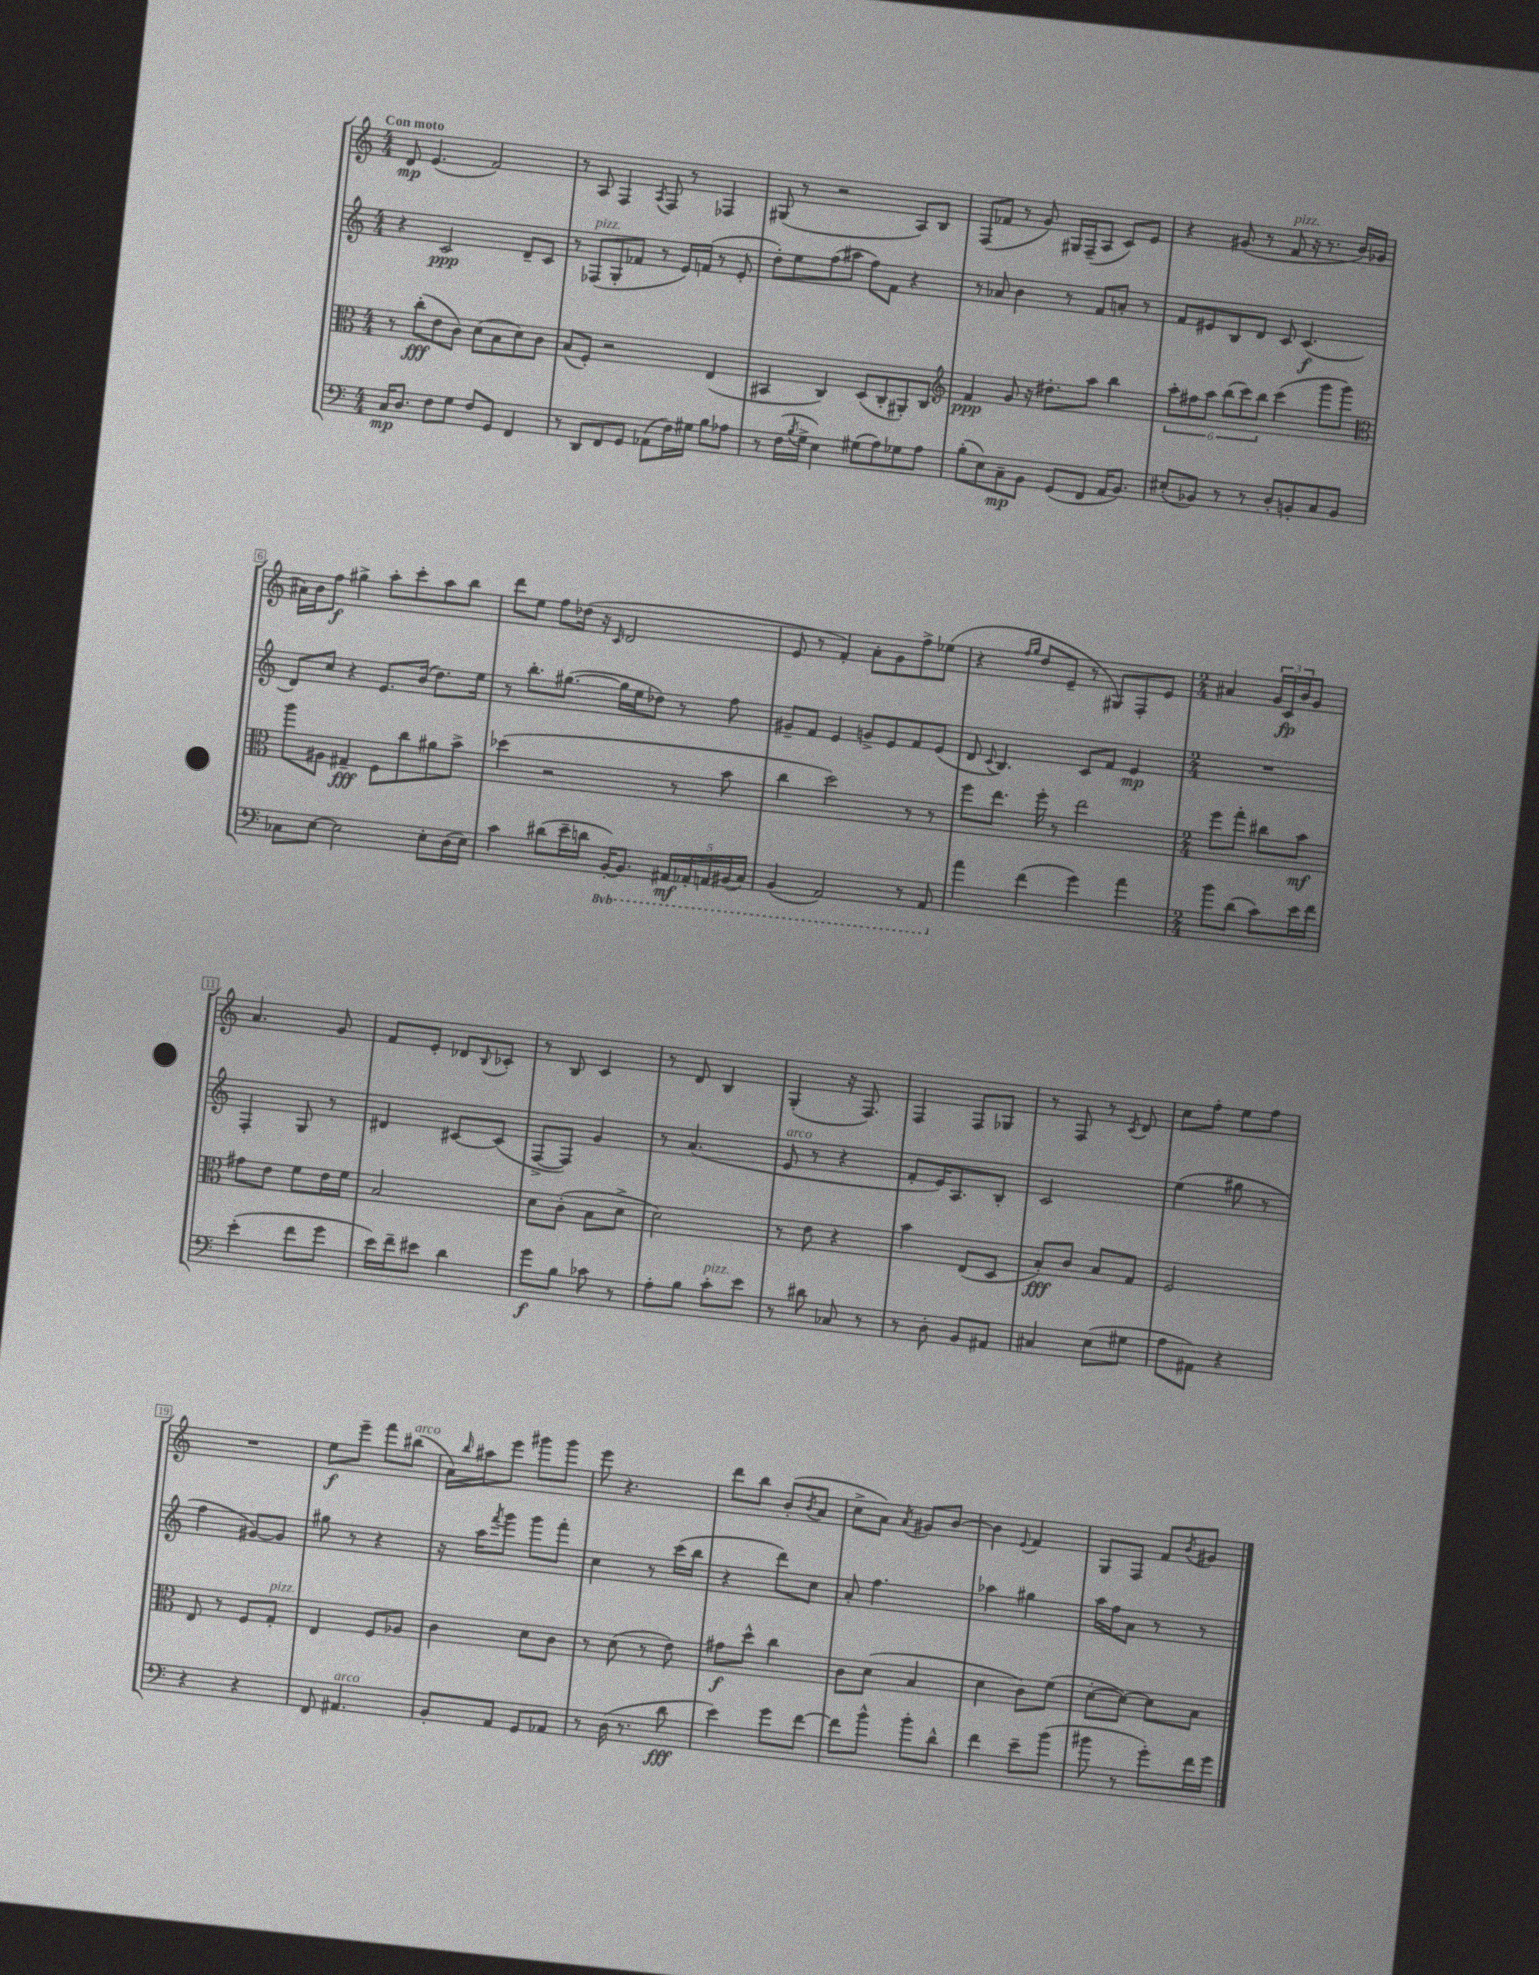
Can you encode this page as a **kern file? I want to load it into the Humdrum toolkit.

**kern	**kern	**kern	**kern
*staff4	*staff3	*staff2	*staff1
*clefF4	*clefC3	*clefG2	*clefG2
*k[]	*k[]	*k[]	*k[]
*M4/4	*M4/4	*M4/4	*M4/4
16C	8r	4r	8d
8.D	.	.	.
.	(8cc'	.	(4.e
8F	8e	2c	.
8G	8c)	.	.
8F	(8d	.	2f)
8GG	8B	.	.
4FF	8d)	8d~	.
.	8c	8c	.
=	=	=	=
8r	(8B	8r	8r
8DD	8F')	(8F-	8A
8FF	2r	8G'	4F
8GG	.	8f-	.
.	.	.	8qA
(8AA-	.	8r	8F
16F)	.	16e)	8r
16G#	.	(16f	.
8B	(4E	8r	4F-
8A-	.	8e'	.
=	=	=	=
8r	4BB#	8dd')	(8G#
(16F	.	8ee	8r
8qB	.	.	.
16G^	.	.	.
4E)	4C)	(8ff	2r
.	.	8aa#	.
(8G#	(8D	8ff)	.
8A)	8C'	8f	.
8G-	8AA#')	4r	8A)
8A	8C	.	8B
=	=	=	=
*	*clefG2	*	*
(8B'	4f	8r	(8F
8E)	.	8a-	8f-
8C~	8g	4b	8r
8BB	16r	.	8g)
.	8.dd#'	.	.
(8GG	.	8r	16G#
.	.	.	(16F~
8FF	8aa	8f	8A
16AA	4bb	8a'	8c)
8.BB)	.	.	.
.	.	8r	8e
=	=	=	=
(8E#'	12aa'	8f	4r
.	12ff#	.	.
8BB-)	.	8e#	.
.	12aa	.	.
8r	(12bb	8B	(8g#
.	12ccc)	.	.
8r	.	8d	8r
.	12bb	.	.
8D'	(4ccc	8c	8f
8BB'	.	(4.c	16r
.	.	.	8.r
8C	8ggg	.	.
8BB	8ggg)	.	16b)
.	.	.	(16g-
=	=	=	=
*	*clefC3	*	*
8C-	8aa	8d)	16a#)
.	.	.	16b
[8E	8A#	8cc	8ff
2E]	4G#~	4r	4gg#^
.	8F	8.e	8aa'
.	8cc	.	8ccc'
.	.	(16b	.
8E'	8a#	8.dd)	8aa
(16D	8b^	.	8bb
16E)	.	16ee	.
=	=	=	=
4c	(4dd-	8r	8ddd
.	.	8.bb'	8ee
(8d#	2r	.	8ff
.	.	([8.gg#	.
16e~	.	.	(16dd-
16d	.	.	16r
.	.	.	16qqc
[16BBB')	.	16gg#]	2d
8.BBB]	.	16ee	.
.	.	8dd-)	.
20AAA#	8r	8r	.
20AAA-'	.	.	.
20AAA	.	.	.
.	8b	8ff	.
(20BBB#	.	.	.
20CC)	.	.	.
=	=	=	=
(4BBB	4cc	8g#~	8e
.	.	8f	8r
2AAA)	2dd)	4e	4f')
.	.	8g^	8a'
.	.	8e	8g
8r	8r	8f	8ff^
8AAA	8r	(8e	(8ee-
=	=	=	=
4a	8ff	8d	4r
.	.	8qqc	.
.	8.ee	4.B)	.
.	.	.	16qqff
.	.	.	16qqgg
(4f	.	.	8dd
.	16ff'	.	.
.	8r	.	8e~
4g)	2ee	8c	8r
.	.	8f	8G#)
4a	.	4e	8F'
.	.	.	8e
=	=	=	=
*M2/4	*M2/4	*M2/4	*M2/4
8b	8ff	2r	4a#
(8d	8gg'	.	.
8c)	8cc#	.	24g
.	.	.	24c
.	.	.	24b
16e	8b	.	8g
16f	.	.	.
=	=	=	=
(4e'	8g#	4F'	4.a
.	8e	.	.
8f	8f	8G	.
8g	16e	8r	8g
.	16f	.	.
=	=	=	=
16e)	2B	4d#	8f
16f~	.	.	.
8e#	.	.	8e'
4d	.	[8c#	8d-
.	.	.	8qqB
.	.	(8c#]	8c-'
=	=	=	=
8g	8d	[8F^	8r
8B	(8c'	8F])	8B
8c-	8B	4g	4c
8r	8d^	.	.
=	=	=	=
8A'	2d)	8r	8r
8B	.	(4.a	8d
8c'	.	.	4B
8e	.	.	.
=	=	=	=
8r	8r	8e	(4G'
8d#	8e	8r	.
8C-	4r	4r	16r
.	.	.	8.F)
8r	.	.	.
=	=	=	=
8r	4b	8f'	4F
8D'	.	16e)	.
.	.	8.A	.
8BB	(8E	.	8F
8AA#	8D	8B'	8G-
=	=	=	=
4C#	8B')	2c	8r
.	8c	.	8F
(8E	8B	.	8r
.	.	.	8qc
8G#	8G	.	8d
=	=	=	=
8A	2F	(4ee	8cc
8AA#)	.	.	8ff'
4r	.	8gg#	8ee
.	.	8r	8ff
=	=	=	=
4r	8E	4ff	2r
.	8r	.	.
4r	8F	[8g#)	.
.	8G'	8g#]	.
=	=	=	=
8FF	4E	8gg#	8ee
4.AA#	.	8r	8eee~
.	8F	4r	8fff
.	8A-	.	(8bb#
=	=	=	=
8BB'	4c	16r	16a)
.	.	.	16qqbb
.	.	16aa	16aa#
.	.	8qfff	.
8AA	.	8ggg	8eee
8GG	8d	8ggg	8ggg#
8AA-	8c	8fff'	8ggg#
=	=	=	=
8r	8r	4cc	8eee
(16D	(8d	.	4.r
8.r	.	.	.
.	8r	8r	.
8d	8e)	(16ccc	.
.	.	16bb	.
=	=	=	=
4e)	8g#	4r	8ddd
.	8dd^^	.	8bb
8g	4cc	8ddd)	(8b'
.	.	.	8qb
[8f	.	8cc	8a
=	=	=	=
8f]	8c	8a'	8cc^
8b^^	(8d	4.ff	8a)
.	.	.	8qa
8b'	4B	.	8g#
8d^^	.	.	[8b
=	=	=	=
4f	4d	4aa-	4b]
.	.	.	8qqe
8e~	8c)	4gg#	4f
(8b	(8f	.	.
=	=	=	=
8b#	[8d'	16aa	8G
.	.	16ff	.
8r	8d_)	8a	8F
8g')	8d]	8r	8f
.	.	.	8qb
16f	8B	8r	8g#
16g	.	.	.
==	==	==	==
*-	*-	*-	*-
